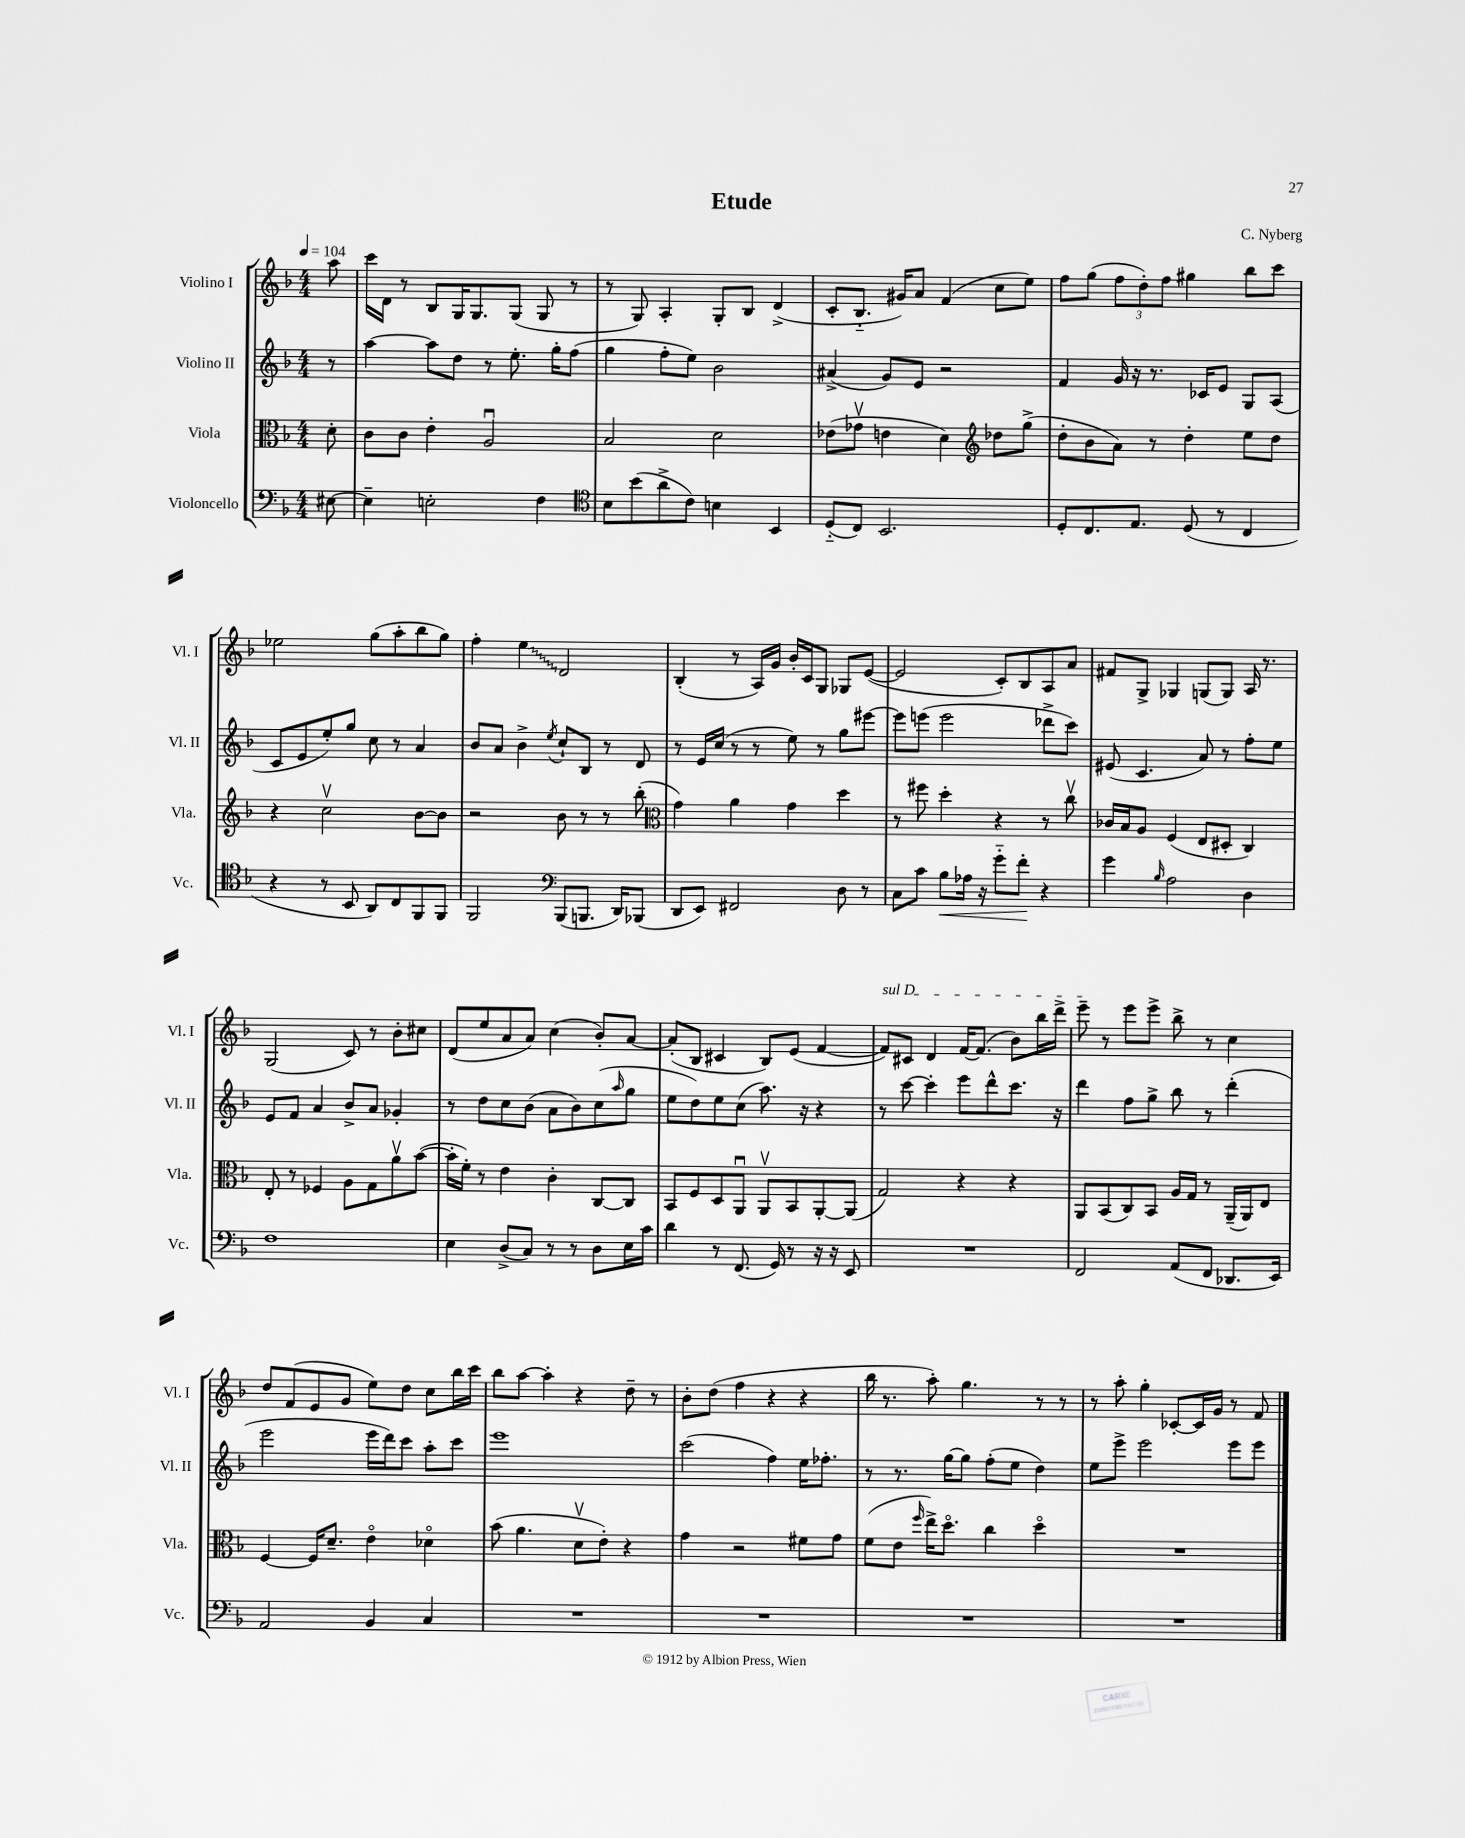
\header { title = "Etude" composer = "C. Nyberg" }
<<
\new StaffGroup <<
\new Staff = "s0" \with { instrumentName = "Violino I" shortInstrumentName = "Vl. I" } {
    \clef treble \key f \major \numericTimeSignature \time 4/4 \partial 8 \tempo 4 = 104
    a''8 |
    c'''16 d'16 r8 bes8 g16 g8. g8( g8 r8 |
    r8 g8) a4-. g8-. bes8 d'4->( |
    c'8-. bes8.-_ gis'16) a'8 f'4( c''8 e''8) |
    f''8 g''8( \tuplet 3/2 { f''8 d''8-.) f''8 } gis''4 bes''8 c'''8 |
    ees''2 g''8( a''8-. bes''8 g''8) |
    f''4-. \once \override Glissando.style = #'zigzag e''4\glissando d'2 |
    bes4-.( r8 a16) g'16 bes'16-. c'16 g8 ges8 e'8~( |
    e'2 c'8-.) bes8 a8 a'8 |
    fis'8 g8-> ges4 g8( g8) a16 r8. |
    g2( c'8) r8 bes'8-. cis''8 |
    d'8( e''8 a'8 a'8) c''4( bes'8-.) a'8~ |
    a'8-.( bes8 cis'4 bes8) e'8( f'4~ |
    \once \override TextSpanner.bound-details.left.text = \markup { \italic "sul D" } f'8\startTextSpan) cis'8 d'4 f'16~ f'8.( bes'8) bes''16 d'''16-> |
    e'''8--\stopTextSpan r8 e'''8 e'''8-> bes''8-> r8 c''4 |
    d''8 f'8( e'8 g'8 e''8) d''8 c''8 bes''16 c'''16 |
    bes''8 a''8~ a''4-. r4 d''8-- r8 |
    bes'8-. d''8( f''4 r4 r4 |
    bes''16 r8. a''8-.) g''4. r8 r8 |
    r8 a''8-. g''4-. ces'8~-. ces'16 g'16 r8 f'8 \bar "|." |
}
\new Staff = "s1" \with { instrumentName = "Violino II" shortInstrumentName = "Vl. II" } {
    \clef treble \key f \major \numericTimeSignature \time 4/4 \partial 8
    r8 |
    a''4~ a''8 d''8 r8 e''8.-. g''16-. f''8( |
    g''4 f''8-. e''8) bes'2 |
    ais'4->( g'8) e'8 r2 |
    f'4 g'16 r16 r8. ces'16 e'8 g8 a8( |
    c'8 e'8 e''8-.) g''8 c''8 r8 a'4 |
    bes'8 a'8 bes'4-> \acciaccatura { e''8 } c''8-! bes8 r8 d'8 |
    r8 e'16 c''16( r8 r8 e''8) r8 g''8 eis'''8~ |
    eis'''8 e'''8( e'''2 des'''8-> c'''8) |
    eis'8( c'4. a'8) r8 f''8-. e''8 |
    e'8 f'8 a'4 bes'8-> a'8 ges'4-. |
    r8 d''8 c''8 bes'8( a'8 bes'8) c''8( \grace { a''16 } g''8 |
    e''8 d''8) e''8 c''8( a''8.) r16 r4 |
    r8 c'''8~ c'''4-. e'''8 d'''8-^ c'''8. r16 |
    d'''4 f''8 g''8-> bes''8 r8 d'''4-.( |
    e'''2 e'''16 d'''16) c'''8 a''8-. c'''8 |
    e'''1 |
    c'''2( f''4) e''16 fes''8.-. |
    r8 r8. g''16~ g''8 f''8-.( e''8 d''4) |
    e''8 e'''8-> e'''2 e'''8 e'''8 \bar "|." |
}
\new Staff = "s2" \with { instrumentName = "Viola" shortInstrumentName = "Vla." } {
    \clef alto \key f \major \numericTimeSignature \time 4/4 \partial 8
    d'8-. |
    c'8 c'8 e'4-. a2\downbow |
    bes2 d'2 |
    ees'8( ges'8\upbow e'4 d'4) \clef treble des''8 g''8->( |
    d''8-. bes'8 a'8) r8 d''4-. e''8 d''8 |
    r4 c''2\upbow bes'8~ bes'8 |
    r2 bes'8 r8 r8 bes''8-.( |
    \clef alto g'4) a'4 g'4 d''4 |
    r8 fis''8 d''4-. r4 r8 c''8\upbow |
    ces'16 bes16 a8 f4( e8 dis8-. c4) |
    e8-. r8 fes4 a8 g8 a'8\upbow bes'8~( |
    bes'16-. f'16-.) r8 e'4 c'4-. c8~ c8 |
    bes,8 f8 d8 a,8\downbow a,8\upbow bes,8 a,8~-. a,8( |
    g2) r4 r4 |
    a,8 bes,8( c8) bes,8 a16 g16 r8 a,16--( a,16) e8 |
    f4~ f16 d'8.-- e'4\flageolet des'4\flageolet |
    bes'8( a'4. d'8\upbow e'8-.) r4 |
    g'4 r2 fis'8 g'8 |
    f'8( e'8 \grace { f''16 } e''16->) d''8.\flageolet c''4 d''4\flageolet |
    R1 \bar "|." |
}
\new Staff = "s3" \with { instrumentName = "Violoncello" shortInstrumentName = "Vc." } {
    \clef bass \key f \major \numericTimeSignature \time 4/4 \partial 8
    eis8~ |
    eis4-- e2-. f4 |
    \clef tenor bes8 bes'8( a'8-> c'8) b4 bes,4 |
    d8-_( c8) bes,2. |
    d8-. c8. e8. d8( r8 c4 |
    r4 r8 bes,8 a,8) c8 f,8 f,8 |
    f,2 \clef bass bes,,8( b,,8. d,16) bes,,8( |
    d,8 e,8) fis,2 d8 r8 |
    c8 c'8 bes8\< aes16 r16 g'8-_ f'8-.\! r4 |
    g'4 \grace { bes16 } a2 d4 |
    f1 |
    e4 d8->( c8) r8 r8 d8 e16 c'16 |
    d'4 r8 f,8.( g,16) r8 r16 r16 e,8 |
    R1 |
    f,2 a,8( f,8 des,8. e,16) |
    a,2 bes,4 c4 |
    R1 |
    R1 |
    R1 |
    R1 \bar "|." |
}
>>
>>
\layout { \context { \Score \remove "Bar_number_engraver" } }
